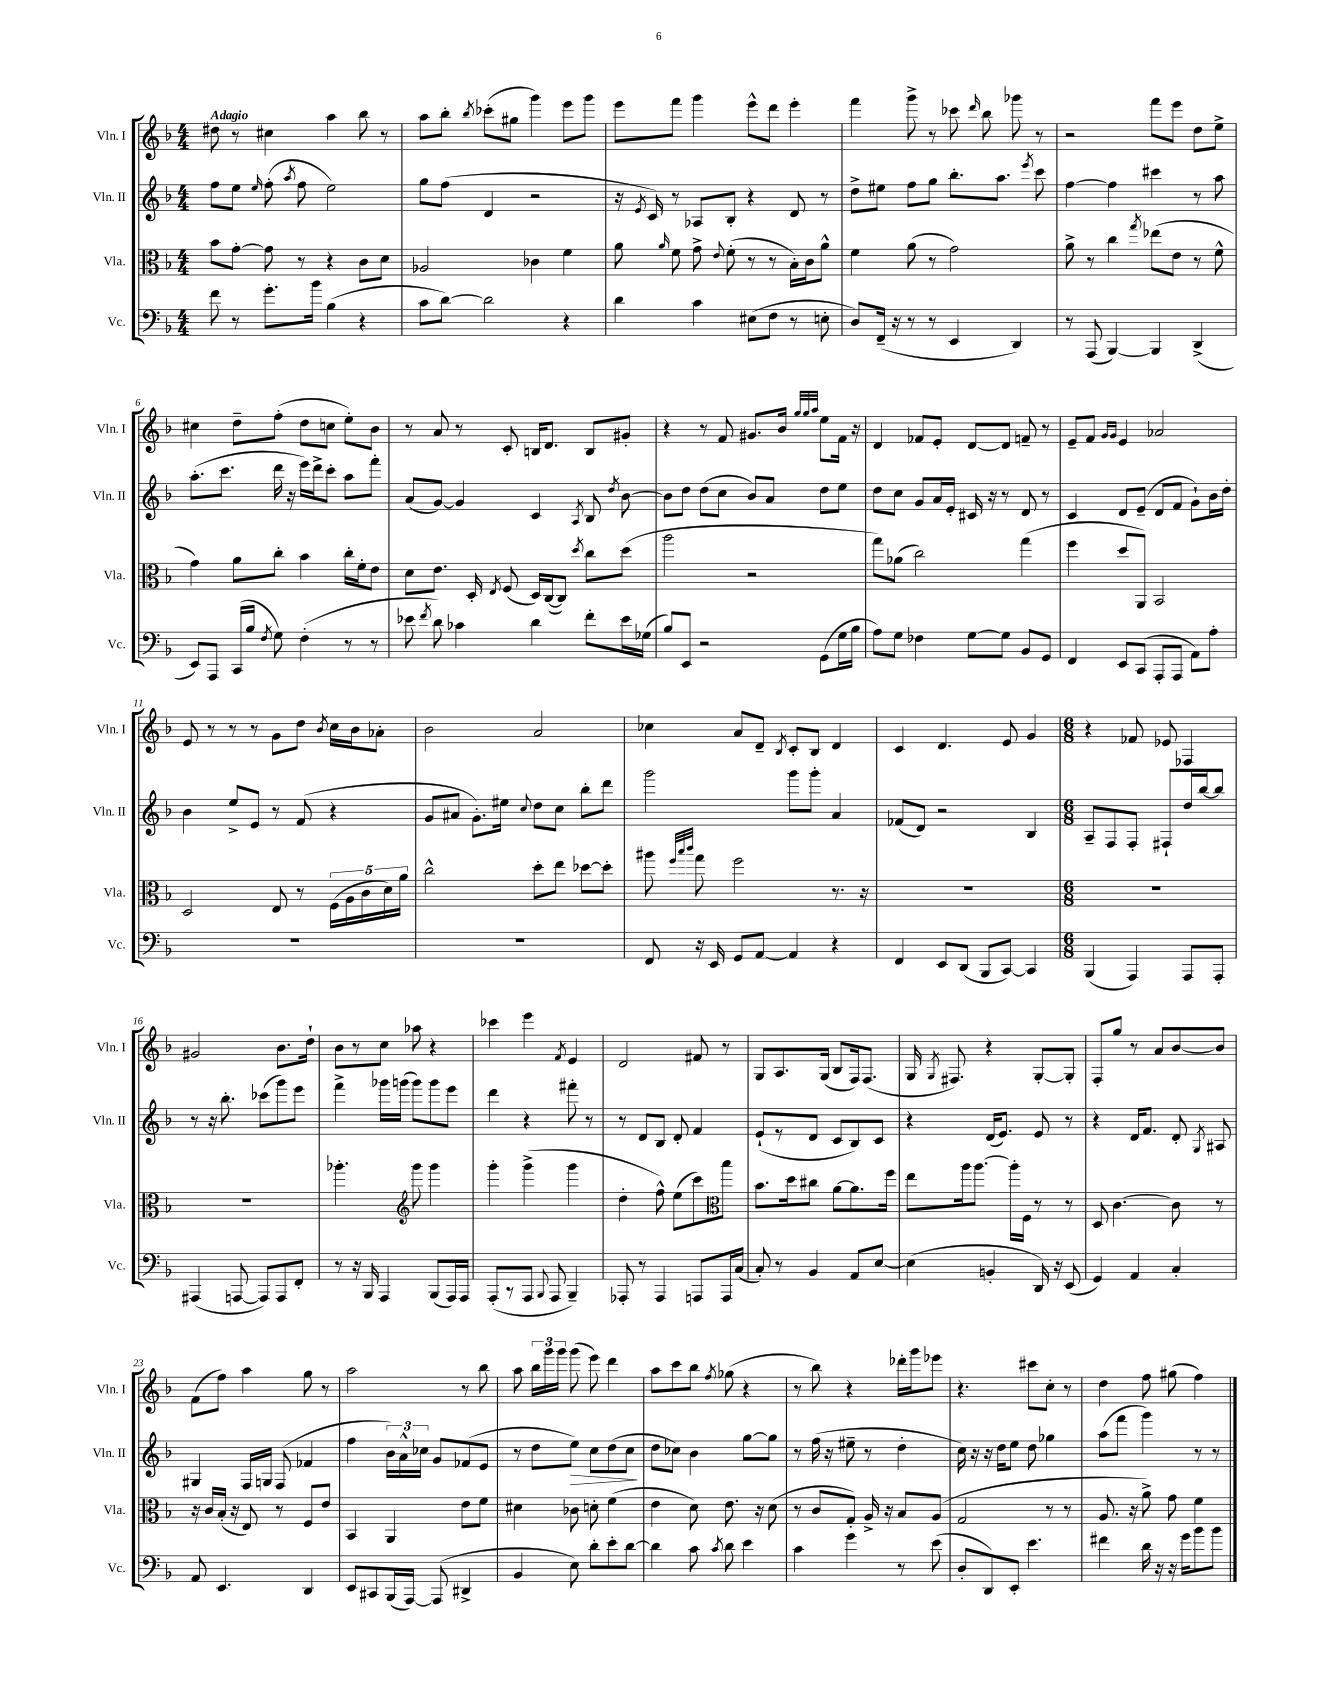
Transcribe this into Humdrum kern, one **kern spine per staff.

**kern	**kern	**kern	**kern
*staff4	*staff3	*staff2	*staff1
*clefF4	*clefC3	*clefG2	*clefG2
*k[b-]	*k[b-]	*k[b-]	*k[b-]
*M4/4	*M4/4	*M4/4	*M4/4
8f	8b-	8ff	8dd#
8r	[8g'	8ee	8r
.	.	16qqee	.
8.g'	8g]	(8ff'	4cc#
.	.	8qaa	.
.	8r	8ff	.
16b-	.	.	.
(4B-	4r	2ee)	4aa
4r	8c	.	8bb-
.	8d	.	8r
=	=	=	=
8c	2A-	8gg	8aa
[8d)	.	(8ff	8bb-'
.	.	.	8qbb-
2d]	.	4d	(8ccc-'
.	.	.	8gg#
.	4c-	2r	4ggg)
4r	4f	.	8eee
.	.	.	8ggg
=	=	=	=
4d	8a	16r	8eee
.	.	8qe	.
.	.	16c)	.
.	16qqa	.	.
.	8f	8r	8fff
4c	8g^	8A-	4ggg
.	8qqe	.	.
.	(8f'	8B-'	.
(8E#	8r	4r	8eee^^
8F	8r	.	8ddd
8r	16B-')	8d	4eee'
.	16c	.	.
8E'	8a^^	8r	.
=	=	=	=
8D)	4f	8dd^	4fff
(16FF~	.	8ee#	.
16r	.	.	.
8r	(8a	8ff	8ggg^
8r	8r	8gg	8r
4EE	2g)	8.bb-'	8ccc-
.	.	.	16qqddd
.	.	.	8bb-
.	.	8.aa	.
4DD)	.	.	8ggg-
.	.	8qeee	.
.	.	8ccc	8r
=	=	=	=
8r	8a^	[4ff	2r
(8AAA	8r	.	.
[4BBB-)	4cc	4ff]	.
.	8qgg	.	.
4BBB-]	(8ee-	4ccc#	8fff
.	8e	.	8eee
(4DD^	8r	8r	8dd
.	8f^^	8aa	8ee^
=	=	=	=
8EE)	4g)	(8.aa'	4cc#
8AAA	.	.	.
.	.	8.ccc	.
(16CC	8a	.	8dd~
16B-	.	.	.
8qF	.	.	.
8G)	8cc'	16ddd	(8ff'
.	.	16r	.
(4F'	4b-	16eee)	8dd
.	.	16ddd^	.
.	.	8ccc'	8cc
8r	16cc'	8aa	8ee')
.	16f'	.	.
8r	8e	8fff'	8b-
=	=	=	=
8e-	8d	(8a	8r
8qf	.	.	.
8d)	8.e	[8g)	8a
4c-	.	4g]	8r
.	16D'	.	.
.	8qE	.	.
.	(8F	.	8c'
4d	16D)	4c	16B
.	([16C	.	8.d
.	8C])	.	.
.	8qdd	8qA	.
8f'	8cc	8B-	8B
.	.	8qdd	.
16e-	(8dd	[8b-	8g#'
(16G-	.	.	.
=	=	=	=
8B-)	2aa	8b-]	4r
8EE	.	8dd	.
2r	.	(8dd	8r
.	.	8cc	8f
.	2r	8b-)	8.g#
.	.	8a	.
.	.	.	16b-
.	.	.	32qqgg
.	.	.	32qqgg
.	.	.	32qqaa
(8GG	.	8dd	8ee
16G	.	8ee	16f
16B-	.	.	16r
=	=	=	=
8A)	8gg)	8dd	4d
8G	(8a-	8cc	.
4F-	2cc)	8g	8f-
.	.	16a	8e'
.	.	16e'	.
[8G	.	16c#	[8d
.	.	16r	.
8G]	.	8r	8d]
8BB-	(4gg	8d	8f~
8GG	.	8r	8r
=	=	=	=
4FF	4ff	4c	8e~
.	.	.	8f
.	.	.	16qqg
.	.	.	16qqg
8EE	8dd	8d	4e
(8CC	8AA)	(8e~	.
8AAA'	2BB-	8d	2a-
8AAA	.	8f	.
8AA)	.	8g`)	.
8A'	.	16b-	.
.	.	16dd'	.
=	=	=	=
1r	2D	4b-	8e
.	.	.	8r
.	.	8ee^	8r
.	.	8e	8r
.	8E	8r	8g
.	8r	(8f	8dd
.	.	.	8qb-
.	(20F	4r	16cc
.	20A	.	.
.	.	.	16b-
.	20c	.	.
.	.	.	8a-'
.	20d)	.	.
.	20a	.	.
=	=	=	=
1r	2cc^^	8g	2b-
.	.	8a#	.
.	.	8.g')	.
.	.	16ee#	.
.	.	8qqcc	.
.	8dd'	8dd	2a
.	8ee	8cc	.
.	[8dd-	8bb-'	.
.	8dd-']	8ddd	.
=	=	=	=
8FF	8aa#	2ggg	4cc-
.	32qqff	.	.
.	32qqbb-	.	.
.	32qqccc	.	.
16r	8gg	.	.
16EE	.	.	.
8GG	2ff	.	8a
[8AA	.	.	8d~
.	.	.	8qB-
4AA]	.	8ggg	8c'
.	.	8ggg'	8B-
4r	8.r	4a	4d
.	16r	.	.
=	=	=	=
4FF	1r	(8f-	4c
.	.	8d)	.
8EE	.	2r	4.d
(8DD	.	.	.
8BBB-	.	.	.
[8CC)	.	.	8e
4CC]	.	4B-	4g
=	=	=	=
*M6/8	*M6/8	*M6/8	*M6/8
(4BBB-	2.r	8A~	4r
.	.	8F	.
4AAA)	.	8F'	8f-
.	.	8F#`	8e-
8AAA	.	16dd	4F-
.	.	[16bb-	.
8AAA'	.	8bb-]	.
=	=	=	=
(4AAA#	2.r	8r	2g#
.	.	16r	.
.	.	8.bb-'	.
[8AAA	.	.	.
8AAA])	.	(8ccc-	.
8AAA	.	8ggg)	8.b-
8FF'	.	8eee	.
.	.	.	16dd`
=	=	=	=
8r	4.aa-'	4fff^	8b-
16r	.	.	8r
16BBB-	.	.	.
4AAA	.	16ggg-	8cc
.	.	(16ggg	.
*	*clefG2	*	*
.	8ggg	8ggg)	8aa-
(8BBB-	4ggg	8ggg	4r
16AAA)	.	8eee	.
16AAA	.	.	.
=	=	=	=
(8AAA'	4ggg'	4ddd	4ccc-
8r	.	.	.
8AAA	(4ggg^	4r	4eee
8qqBBB-	.	.	.
8AAA	.	.	.
.	.	.	8qf
4BBB-~)	4ggg	8fff#'	4e
.	.	8r	.
=	=	=	=
8AAA-'	4dd'	8r	2d
8r	.	8d	.
4AAA-	8ff^^)	8B-	.
.	(8ee	8d'	.
8AAA	8ccc)	4f	8f#
16AAA	8bb-	.	8r
(16C	.	.	.
=	=	=	=
*	*clefC3	*	*
8C')	8.b-	(8e`	8G
8r	.	8r	8.A
.	16dd	.	.
4BB-	8cc#	8d	.
.	.	.	(16G
.	[8a	8c	8B-
8AA	8.a]	8B-)	16F)
.	.	.	(8.F
[8E	.	8c	.
.	16ff	.	.
=	=	=	=
(4E]	8ee	4r	16G
.	.	.	8qG
.	.	.	8.F#)
.	16aa	.	.
.	[8.aa	.	.
4BB'	.	(16d	4r
.	.	8.e)	.
.	16aa']	.	.
.	16F	.	.
16DD)	8r	8e	[8G'
16r	.	.	.
(8EE	8r	8r	8G']
=	=	=	=
4GG)	8D	4r	8F'
.	[4.c	.	8gg
4AA	.	16d	8r
.	.	8.f	.
.	.	.	8a
4C'	8c]	8d'	[8b-
.	.	8qG	.
.	8r	8A#	8b-]
=	=	=	=
8AA	16r	4G#	(8f
.	16c	.	.
4.EE	(16B-'	.	8ff)
.	16r	.	.
.	8E)	16F	4aa
.	.	16G	.
.	8r	(8F	.
4DD	8F	4f-	8gg
.	8e	.	8r
=	=	=	=
8EE	4BB-	4ff	2aa
8CC#	.	.	.
(16BBB-	4AA	24b-)	.
.	.	24a^^	.
[16AAA)	.	.	.
.	.	24cc-	.
(8AAA]	.	8g	.
4DD#^	8e	(8f-	8r
.	8f	8e	8bb-
=	=	=	=
4BB-	4d#	8r	8aa
.	.	8dd	24bb-
.	.	.	24ggg
.	.	.	24ggg
8E)	8c-	8ee)	(8ggg
8d'	8d'	8cc	8eee)
8e'	(4f	(8dd	4ddd
[8d	.	8cc	.
=	=	=	=
4d]	4e	8dd	8aa
.	.	8cc-)	8ccc
8c	8d)	4b-	8bb-
8qc	.	.	8qff
8d	8.e	.	(8gg-
4e	.	[8gg	4r
.	16r	.	.
.	(8d	8gg]	.
=	=	=	=
4c	8r	8r	8r
.	8c	(16ff	8bb-)
.	.	16r	.
4g	8G')	8ee#~	4r
.	16A^	8r	.
.	16r	.	.
8r	8B-	4dd'	16ddd-'
.	.	.	16ggg
(8e	(8A	.	8eee-
=	=	=	=
8D'	2G	16cc)	4.r
.	.	16r	.
8DD)	.	16r	.
.	.	16dd	.
8EE'	.	8ee	.
4.e	.	8dd	8ccc#
.	8r	4gg-	8cc'
.	8r	.	8r
=	=	=	=
4f#	8.A	(8aa	4dd
.	.	8fff	.
.	16r	.	.
16d	8a^)	4ggg)	8ff
16r	.	.	.
16r	8g	.	(8gg#
16g	.	.	.
8b-	4f	8r	4ff)
8b-	.	8r	.
==	==	==	==
*-	*-	*-	*-
